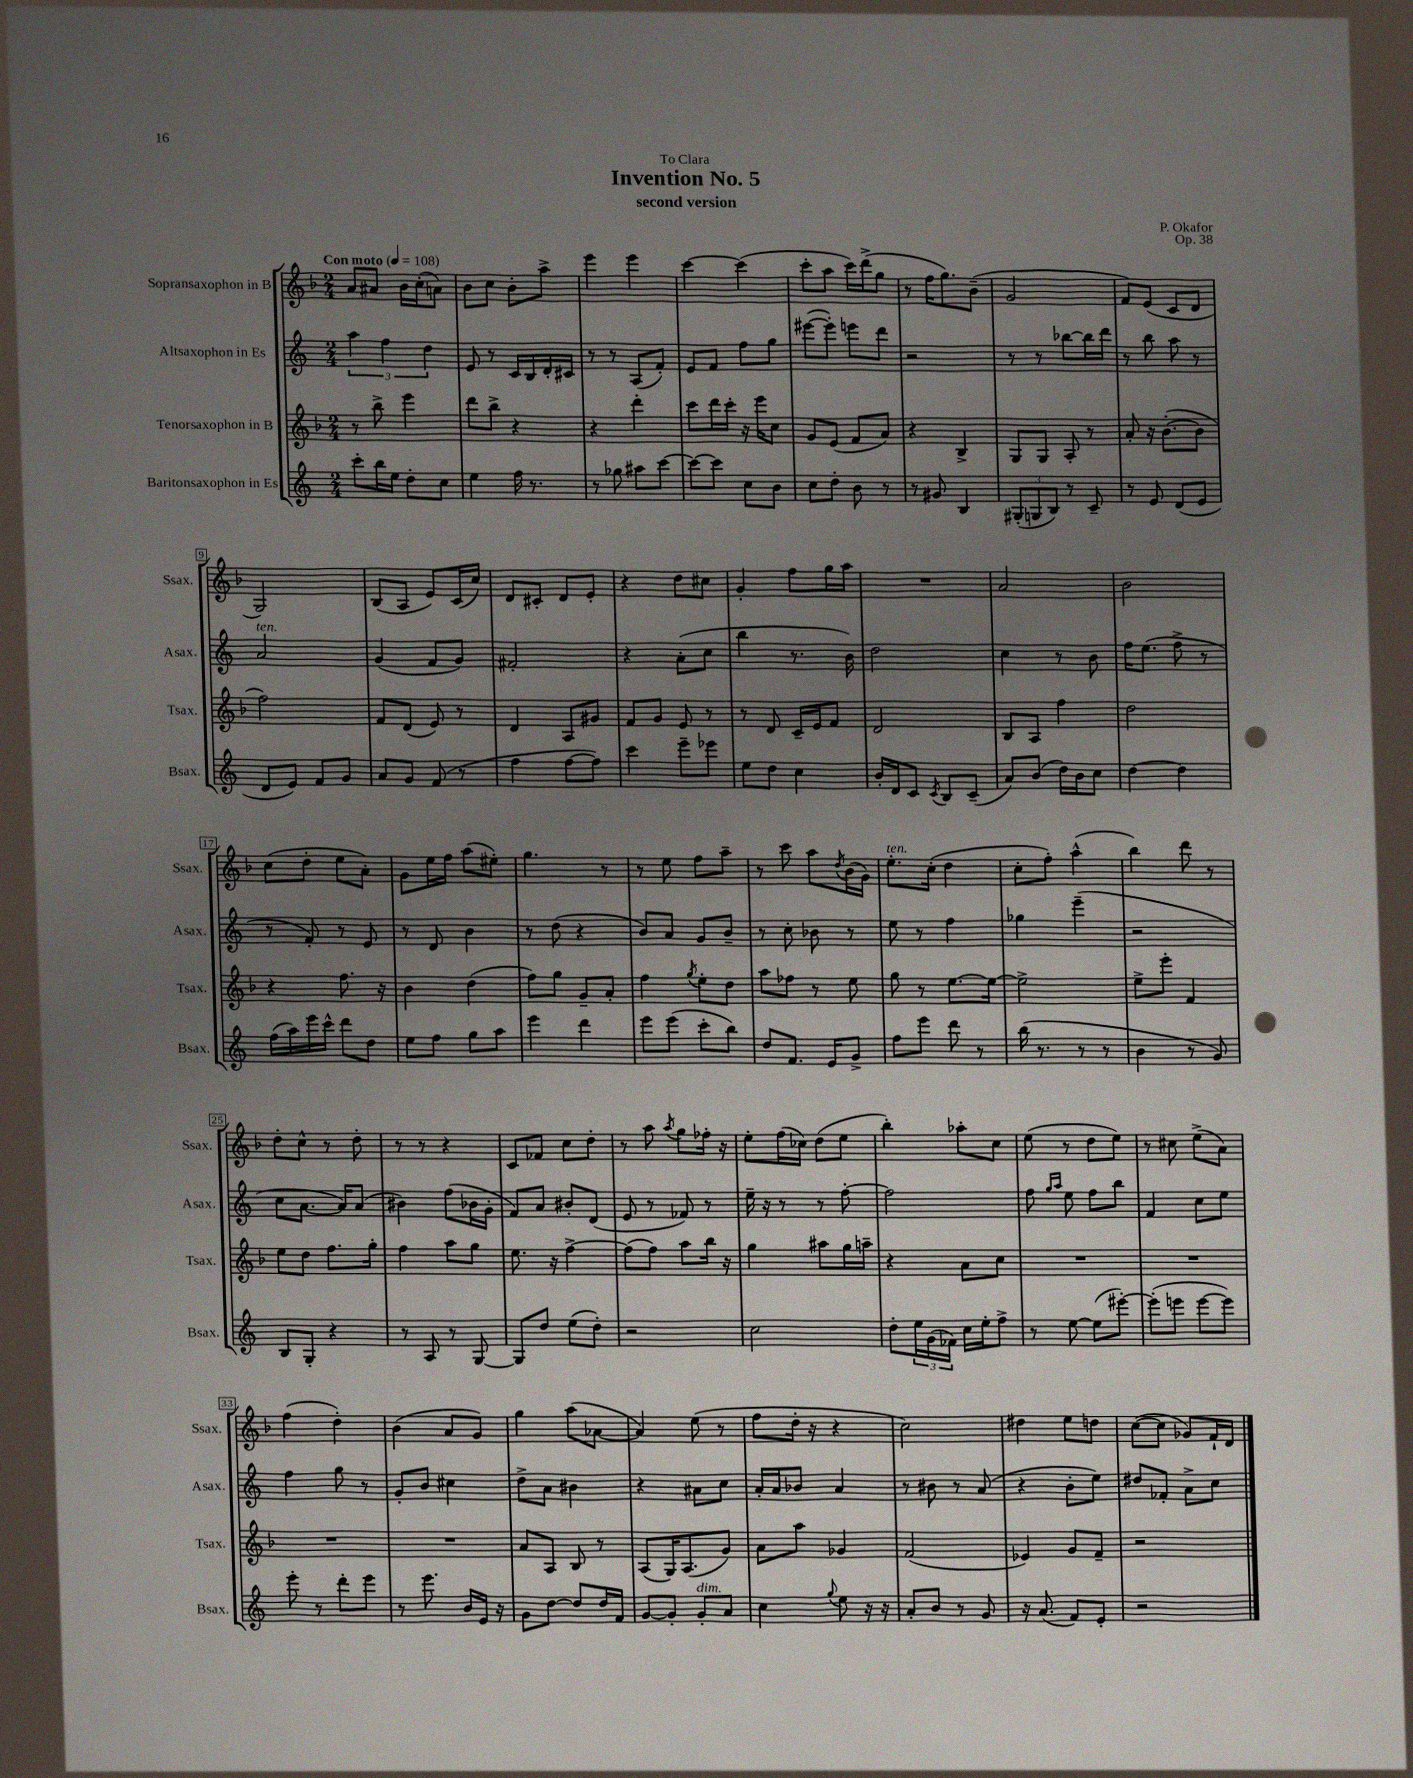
\header { title = "Invention No. 5" composer = "P. Okafor" subtitle = "second version" dedication = "To Clara" opus = "Op. 38" }
<<
\new StaffGroup <<
\new Staff = "s0" \with { instrumentName = "Sopransaxophon in B" shortInstrumentName = "Ssax." } {
    \clef treble \key f \major \numericTimeSignature \time 2/4 \tempo "Con moto" 4 = 108
    a'8 ais'8 bes'16 c''16-.( a'8) |
    bes'8 c''8 bes'8-. a''8-> |
    e'''4 e'''4 |
    c'''4~ c'''4( |
    c'''8-. a''8 c'''16) d'''16->( g''8 |
    r8 f''16 g''8.) bes'8--( |
    g'2 |
    f'8) e'8( c'8 d'8 |
    g2) |
    bes8( a8 e'8) c'16( c''16) |
    d'8 cis'8-. d'8 e'8-. |
    r4 d''8 cis''8 |
    g'4-. f''8 g''16 a''16 |
    R2 |
    a'2 |
    bes'2 |
    c''8( d''8-. e''8 a'8-.) |
    g'8 e''16 f''16 a''8( eis''8-.) |
    g''4. r8 |
    r8 e''8 f''8 a''8-- |
    r8 c'''8 a''8 \acciaccatura { d''8 } bes'16( g'16) |
    e''8.-.^\markup { \italic "ten." } c''16-.( d''4 |
    c''8-. f''8-.) a''4-^( |
    bes''4) d'''8 r8 |
    d''8-. c''8-^ r8 d''8-. |
    r8 r8 r4 |
    c'8 fes'8 c''8 d''8-. |
    r8 a''8 \acciaccatura { a''8 } g''8 fes''16-. r16 |
    e''8-. f''16( ces''16) d''8( e''8 |
    bes''4-.) aes''8-. c''8 |
    e''8( r8 d''8 e''8) |
    r8 cis''8 e''8->( a'8) |
    f''4( d''4-.) |
    bes'4( a'8 g'8) |
    g''4 a''8( aes'8~ |
    aes'4) e''8( r8 |
    f''8 d''16-. r16 r4 |
    c''2) |
    dis''4 e''8 d''8 |
    c''8~( c''8 ges'8) f'16-! d'16 \bar "|." |
}
\new Staff = "s1" \with { instrumentName = "Altsaxophon in Es" shortInstrumentName = "Asax." } {
    \clef treble \key c \major \numericTimeSignature \time 2/4
    \tuplet 3/2 { a''4 f''4 d''4 } |
    e'8 r8 c'16 b16 d'16-. cis'16 |
    r8 r8 a8( f'8-.) |
    e'8 f'8 f''8 g''8 |
    eis'''8~( eis'''8-.) e'''8 d'''8 |
    r2 |
    r8 r8 bes''8~ bes''16 d'''16 |
    r8 b''8 a''8 r8 |
    a'2^\markup { \italic "ten." } |
    g'4( f'8 g'8) |
    fis'2-. |
    r4 a'8-.( c''8 |
    b''4 r8. b'16) |
    d''2 |
    c''4 r8 b'8 |
    f''16 e''8.( f''8-> r8 |
    r8 f'8-.) r8 e'8 |
    r8 d'8 b'4 |
    r8 d''8( r4 |
    b'8) a'8 g'8 b'8-- |
    r8 c''8-. bes'8 r8 |
    e''8 r8 f''4 |
    ges''4 e'''4--( |
    r2 |
    c''8 a'8.~ a'16) a'8( |
    bis'4) f''8( bes'16 g'16-. |
    f'8) a'8 bis'8-. d'8( |
    e'8 r8 fes'8) r8 |
    e''16-- r16 r8 r8 f''8~-. |
    f''2 |
    f''8 \grace { g''16 a''16 } e''8 f''8 b''8 |
    f'4 c''8 e''8 |
    f''4 g''8 r8 |
    g'8-. b'8 cis''4 |
    d''8-> a'8 bis'4 |
    r4 ais'8 c''8 |
    a'16-. a'16 bes'8 a'4 |
    r8 bis'8 r8 a'8( |
    r4 b'8-. e''8) |
    dis''8 fes'8-. a'8-> c''8 \bar "|." |
}
\new Staff = "s2" \with { instrumentName = "Tenorsaxophon in B" shortInstrumentName = "Tsax." } {
    \clef treble \key f \major \numericTimeSignature \time 2/4
    r8 bes''8-> e'''4 |
    d'''8 bes''8-> r4 |
    r4 d'''4-. |
    c'''8 d'''16 c'''16-. r16 e'''16 c''8 |
    g'8 e'8( f'8 a'8) |
    r4 bes4-> |
    g8 g8 a8-. r8 |
    a'8-. r16 bes'8.~-.( bes'8 |
    f''2) |
    f'8 d'8( e'8) r8 |
    d'4 a8 gis'8 |
    f'8 g'8 e'8 r8 |
    r8 d'8 c'16-- e'16 f'8 |
    d'2 |
    bes8 a8 f''4 |
    d''2 |
    r4 f''8. r16 |
    bes'4 d''4( |
    f''8) g''8 g'8-- a'8-. |
    f''4 \acciaccatura { g''8 } e''8-. d''8 |
    a''8 fes''8 r8 e''8 |
    g''8 r8 e''8.~ e''16~ |
    e''2-> |
    e''8-> e'''8-. f'4 |
    e''8 d''8 f''8. g''16-. |
    f''4 a''8 g''8 |
    e''8. r16 f''4~-> |
    f''8( f''8) a''8 bes''16 r16 |
    g''4 ais''8 g''16 a''16-- |
    r4 a'8 c''8 |
    R2 |
    R2 |
    R2 |
    R2 |
    a'8 a8 bes8 r8 |
    a8( g16) a8.( g'8) |
    a'8 a''8 ges'4 |
    f'2( |
    ees'4) g'8 f'8-- |
    r2 \bar "|." |
}
\new Staff = "s3" \with { instrumentName = "Baritonsaxophon in Es" shortInstrumentName = "Bsax." } {
    \clef treble \key c \major \numericTimeSignature \time 2/4
    c'''8-. b''16 e''16 d''8-. c''8 |
    e''4 f''16 r8. |
    r8 ges''8 ais''8 c'''8~ |
    c'''8~ c'''8 c''8 b'8 |
    c''8 d''8-. b'8 r8 |
    r8 gis'8 b4 |
    \tuplet 3/2 { gis8-.( g8 b8) } r8 c'8-- |
    r8 e'8 d'8( e'8 |
    d'8 e'8) f'8 g'8 |
    a'8 g'8 f'8( r8 |
    f''4 f''8~ f''8) |
    c'''4 e'''8-- ees'''8 |
    e''8 d''8 c''4 |
    b'16-. d'16 c'8 \acciaccatura { c'8 } b8 c'8--( |
    a'8) b'8( d''16) b'16 c''8 |
    d''4~ d''4 |
    f''16( a''16) e'''16 c'''16-^ d'''8 d''8 |
    e''8 f''8 g''8 a''8 |
    e'''4 d'''4 |
    e'''8 e'''8( c'''8-. b''8) |
    d''8 f'8. e'16 g'8-> |
    f''8 e'''8 d'''8 r8 |
    b''16( r8. r8 r8 |
    b'4 r8 g'8) |
    b8 g8-. r4 |
    r8 a8 r8 g8~ |
    g8 d''8 e''8( d''8-.) |
    r2 |
    c''2 |
    d''8-. \tuplet 3/2 { e''16 g'16( fes'16) } c''16 e''16-. f''8-> |
    r8 e''8~ e''8( eis'''8~-.) |
    eis'''8-.( e'''8 e'''8~ e'''8) |
    e'''8-. r8 d'''8-. e'''8 |
    r8 e'''8. b'16 e'16 r16 |
    g'8 d''8~ d''8 d''16 f'16 |
    g'8~ g'8-. g'8-.^\markup { \italic "dim." } a'8 |
    c''4 \appoggiatura { g''8 } e''8 r16 r16 |
    a'8-. b'8 r8 g'8 |
    r16 a'8.( f'8) e'8-. |
    r2 \bar "|." |
}
>>
>>
\layout { \context { \Score \override BarNumber.stencil = #(make-stencil-boxer 0.1 0.3 ly:text-interface::print) } }
